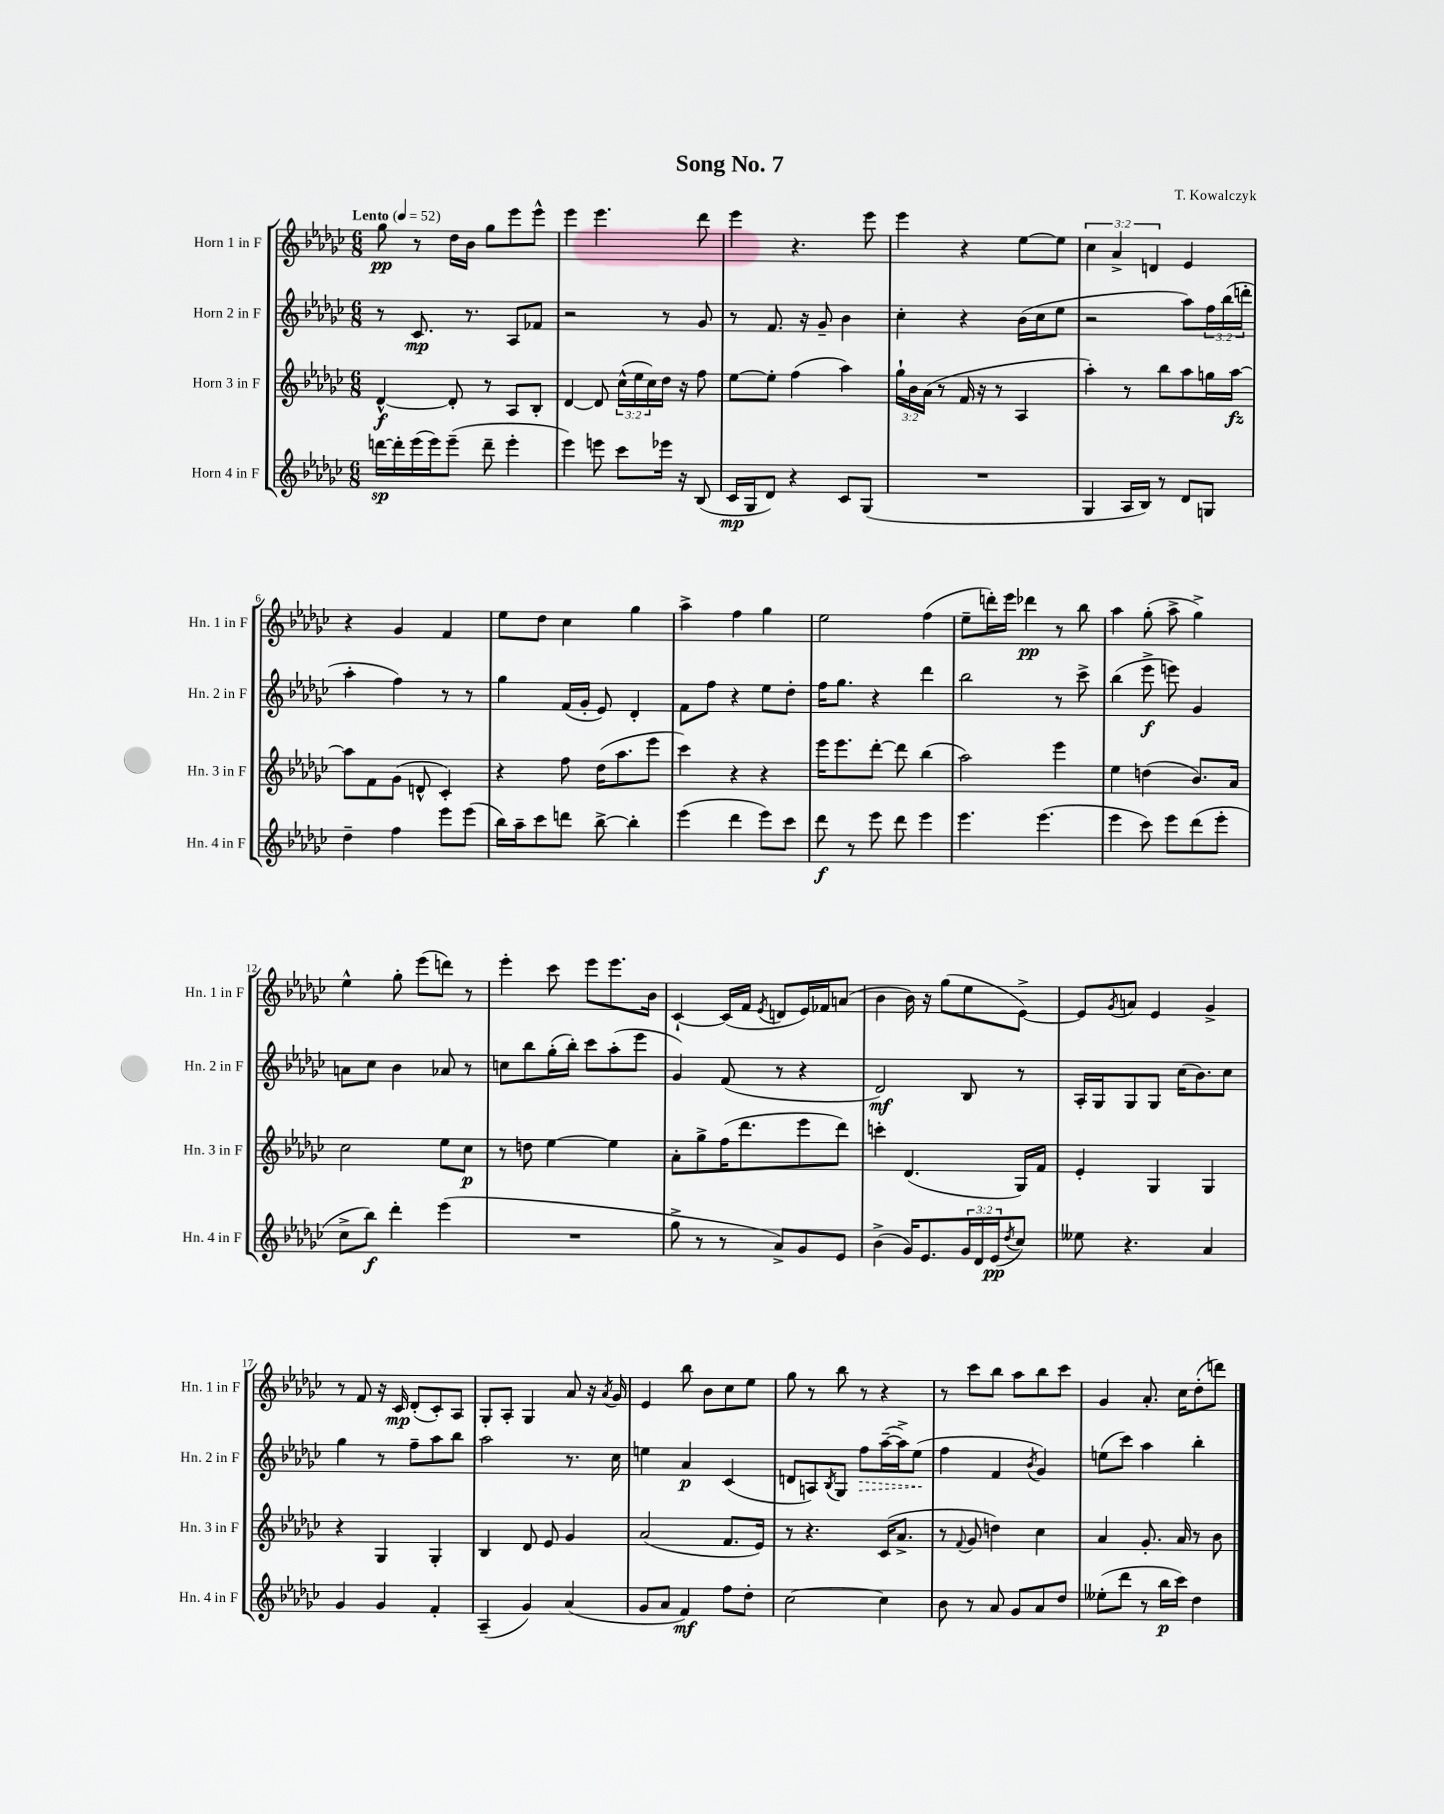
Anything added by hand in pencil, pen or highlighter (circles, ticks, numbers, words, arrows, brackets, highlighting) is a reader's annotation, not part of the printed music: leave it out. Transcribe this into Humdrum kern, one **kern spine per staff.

**kern	**kern	**kern	**kern
*staff4	*staff3	*staff2	*staff1
*clefG2	*clefG2	*clefG2	*clefG2
*k[b-e-a-d-g-c-]	*k[b-e-a-d-g-c-]	*k[b-e-a-d-g-c-]	*k[b-e-a-d-g-c-]
*M6/8	*M6/8	*M6/8	*M6/8
*MM52	*MM52	*MM52	*MM52
[16ddd\LL	[4d-^^/	8r	8gg-\
16ddd'\]	.	.	.
(16eee-\	.	8.c-/	8r
16eee-\J)	.	.	.
(8eee-~\J	8d-'/]	.	16dd-\LL
.	.	8.r	16b-\JJ
8ddd~\	8r	.	8gg-\L
4eee-'\	8A-/L	8A-/L	8eee-\
.	8B-'/J	8f-/J	8eee-^^\J
=	=	=	=
4eee-\)	[4d-/	2r	4eee-\
8eee\	8d-/]	.	4.eee-\
8ccc-\L	(24cc-^^\LL	.	.
.	24ee-\	.	.
.	24cc-\)	.	.
16eee-\Jk	16dd-\JJ	8r	.
16r	16r	.	.
(8B-/	8ff\	8g-/	8ddd-\
=	=	=	=
16c-/LL	[8ee-\L	8r	4eee-\
16G-/J	.	.	.
8d-/J)	8ee-'\]J	8.f/	.
4r	(4ff\	.	4.r
.	.	16r	.
.	.	8g-~/	.
8c-/L	4aa-\)	4b-\	.
(8G-/J	.	.	8eee-\
=	=	=	=
2.r	24gg-`\LL	4cc-'\	4eee-\
.	24b-\	.	.
.	(24a-\JJ	.	.
.	8r	.	.
.	16f/	4r	4r
.	16r	.	.
.	8r	.	.
.	4A-/	(16b-\LL	[8ee-\L
.	.	16cc-\J	.
.	.	8ee-\J	8ee-\]J
=	=	=	=
4G-/	4aa-'\)	2r	6cc-\
.	.	.	6a-^/
16A-/LL	8r	.	.
16B-/JJ)	.	.	.
.	.	.	6d/
8r	8bb-\L	.	.
8d-/L	8aa-\	8aa-\L)	4e-/
8G/J	16gg\L	24ff\L	.
.	.	(24bb-\	.
.	[16aa-\JJ	.	.
.	.	24ddd'\JJ	.
=	=	=	=
4dd-~\	8aa-\]L	4aa-'\	4r
.	8f\	.	.
4ff\	(8g-\J	4ff\)	4g-/
.	8d^^/	.	.
8eee-\L	4c-'/)	8r	4f/
(8eee-\J	.	8r	.
=	=	=	=
16bb-\LL)	4r	4gg-\	8ee-\L
16aa-~\J	.	.	.
8ccc-\	.	.	8dd-\J
8ddd\J	8ff\	(16f/LL	4cc-\
.	.	16g-'/JJ	.
[8bb-^\	(16dd-\LK	8e-/)	.
.	8.aa-\	.	.
4bb-'\]	.	4d-'/	4gg-\
.	8eee-\J	.	.
=	=	=	=
(4eee-\	4ccc-\)	8f\L	4aa-^\
.	.	8ff\J	.
4ddd-\	4r	4r	4ff\
8eee-\L)	4r	8ee-\L	4gg-\
8ccc-\J	.	8dd-'\J	.
=	=	=	=
8ddd-\	16eee-\LK	16ff\LK	2ee-\
.	8.eee-\	8.gg-\J	.
8r	.	.	.
8eee-\	[8ddd-'\J	4r	.
8ddd-\	8ddd-\]	.	.
4eee-\	(4bb-\	4ddd-\	(4ff\
=	=	=	=
4.eee-\	2aa-\)	2bb-\	8ee-~\L
.	.	.	16ddd'\L)
.	.	.	16eee-\JJ
.	.	.	4ddd-\
(4.eee-\	.	.	.
.	4eee-\	8r	8r
.	.	8ccc-^\	8bb-\
=	=	=	=
4eee-\	4ee-\	(4bb-\	4aa-\
8ccc-\)	(4dd\	8eee-^\	(8gg-'\
8eee-\L	.	8eee\)	8aa-^\
(8ddd-\	8.b-/L)	4g-/	4gg-^\)
8eee-'\J	.	.	.
.	16a-/Jk	.	.
=	=	=	=
8cc-^\L	2cc-\	8a\L	4ee-^^\
8bb-\J)	.	8cc-\J	.
4ddd-'\	.	4b-\	8gg-'\
.	.	.	(8eee-\L
(4eee-\	8ee-\L	8a-/	8ddd\J)
.	8cc-\J	8r	8r
=	=	=	=
2.r	8r	8cc\L	4eee-'\
.	8dd\	8bb-\	.
.	[4ee-\	(16gg-'\L	8ccc-\
.	.	16bb-'\JJ)	.
.	.	8ccc-\L	8eee-\L
.	4ee-\]	(8aa-'\	8.eee-\
.	.	8eee-\J	.
.	.	.	16b-\Jk
=	=	=	=
8gg-^\	8a-'\L	4g-/)	[4c-`/
8r	8gg-^\	.	.
8r	(16ff\K	(8f/	(16c-/]LL
.	8.ddd-\	.	16f/JJ
.	.	.	8qe-/
8a-^/L)	.	8r	8d/L
8g-/	8eee-\	4r	16e-/L)
.	.	.	16f-/J
8e-/J	8ddd-\J)	.	(8a/J
=	=	=	=
(4b-^\	4ccc'\	2d-/)	4b-\
16g-/LK)	(4.d-/	.	16b-\)
8.e-/	.	.	16r
.	.	.	(8gg-\L
24g-/L	.	8B-/	8ee-\
24d-/	.	.	.
(24e-/J	.	.	.
8qdd-/	.	.	.
8cc-/J)	16G-/LL)	8r	[8e-^\J)
.	16f/JJ	.	.
=	=	=	=
8ee--\	4e-'/	16A-'/LL	8e-/]L
.	.	16G-/J	.
.	.	.	8qg-/
4.r	.	8G-/	8a/J
.	4G-/	8G-/J	4e-/
.	.	(16cc-\LK	.
.	.	8.b-\)	.
4a-/	4G-/	.	4g-^/
.	.	8cc-\J	.
=	=	=	=
4g-/	4r	4gg-\	8r
.	.	.	8f/
4g-/	4G-/	8r	16r
.	.	.	16c-/
.	.	8ff~\L	(8d-'/L
4f'/	4G-'/	8aa-\	8c-'/)
.	.	8bb-\J	8A-/J
=	=	=	=
(4A-~/	4B-/	2aa-\	8G-'/L
.	.	.	8A-'/J
4g-/)	8d-/	.	4G-/
.	8e-/	.	.
(4a-/	4g-/	8.r	8a-/
.	.	.	16r
.	.	.	8qa-/
.	.	16cc-\	16g-/
=	=	=	=
8g-/L	(2a-/	4ee\	4e-/
8a-/J	.	.	.
4f/)	.	4a-/	8bb-\
.	.	.	8b-\L
8ff\L	8.f/L	(4c-/	8cc-\
8dd-'\J	.	.	8ee-\J
.	16e-/Jk)	.	.
=	=	=	=
[2cc-\	8r	8d/L	8gg-\
.	4.r	8A/)	8r
.	.	8qB-/	.
.	.	8G-/J	8bb-\
.	.	8ff\L	8r
4cc-\]	(16c-/LK	([16aa-~\L	4r
.	8.a-^/J	16aa-^\]J)	.
.	.	(8ee-\J	.
=	=	=	=
8b-\	8r	4ff\	8r
.	8qqf/	.	.
8r	8g-/	.	8ccc-\L
8a-/	4dd\)	4f/	8bb-\J
8g-/L	.	.	8aa-\L
.	.	8qb-/	.
8a-/	4cc-\	4g-/)	8bb-\
8dd-/J	.	.	8ccc-\J
=	=	=	=
(8ee--'\L	4a-/	(8ee\L	4g-/
8ddd-\J	.	8ccc-\J)	.
8r	8.g-'/	4aa-\	8.a-'/
16bb-\LL	.	.	.
16ccc-\JJ)	16a-/	.	16cc-\LK
4dd-\	8r	4bb-'\	(8dd-'\
.	8b-\	.	8ddd\J)
==	==	==	==
*-	*-	*-	*-
